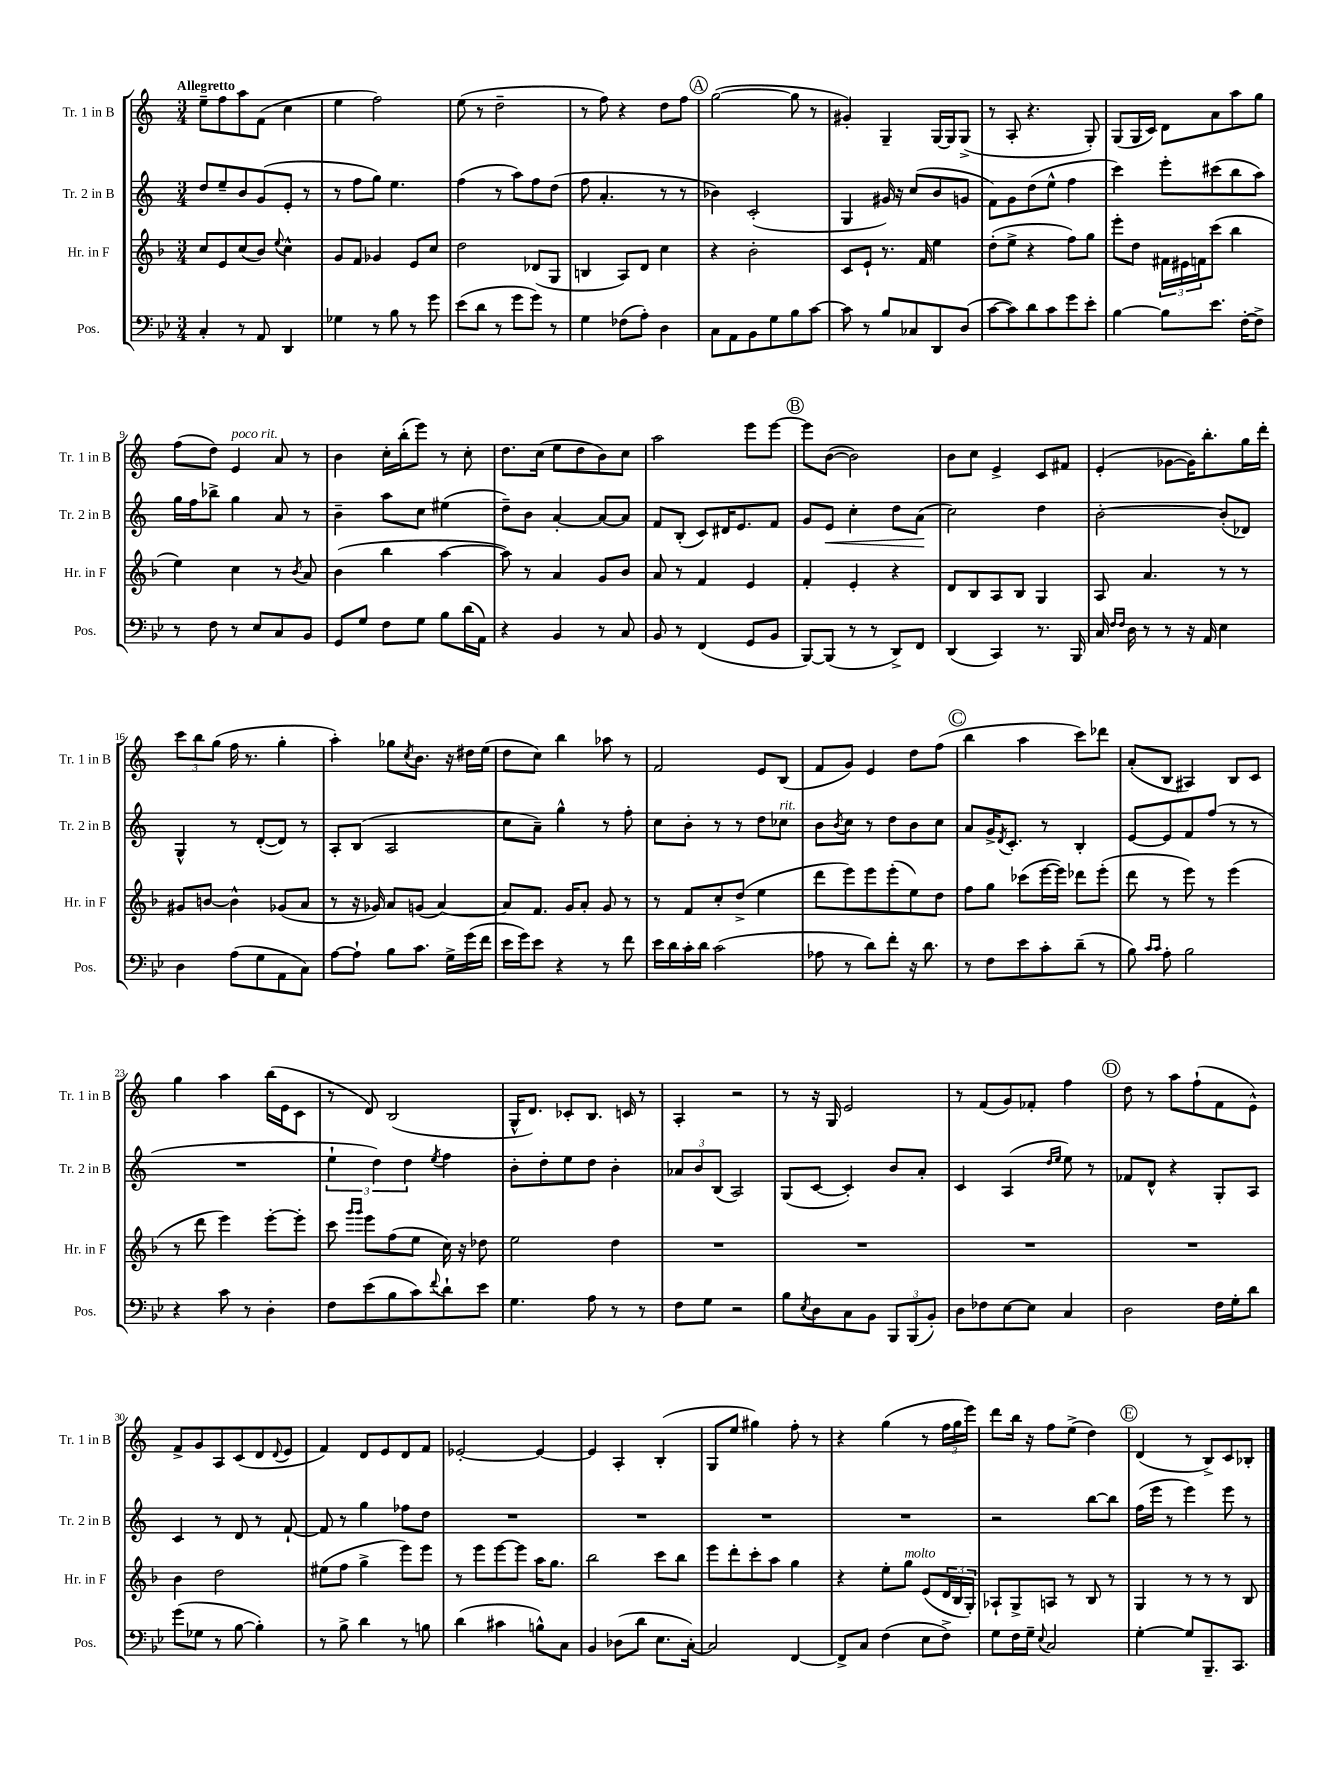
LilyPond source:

<<
\new StaffGroup <<
\new Staff = "s0" \with { instrumentName = "Tr. 1 in B" shortInstrumentName = "Tr. 1 in B" } {
    \clef treble \key c \major \numericTimeSignature \time 3/4 \tempo "Allegretto"
    e''8-- f''8 a''8 f'8( c''4 |
    e''4 f''2) |
    e''8( r8 d''2-- |
    r8 f''8) r4 d''8 f''8 |
    \mark \markup { \circle "A" } g''2~( g''8 r8 |
    gis'4-.) g4-- g16~ g16 g8->( |
    r8 a8-. r4. g8-.) |
    g8( g16 c'16) d'8 a'8 a''8 g''8 |
    f''8( d''8) e'4^\markup { \italic "poco rit." } a'8 r8 |
    b'4 c''16-. b''16-.( e'''8) r8 c''8-. |
    d''8. c''16( e''8 d''8 b'8) c''8 |
    a''2 e'''8 e'''8~ |
    \mark \markup { \circle "B" } e'''8 b'8~( b'2) |
    b'8 c''8 e'4-> c'8 fis'8 |
    e'4-.( ges'8~ ges'16) b''8.-. g''16 d'''16-. |
    \tuplet 3/2 { c'''8 b''8 g''8( } f''16 r8. g''4-. |
    a''4-.) ges''8 \acciaccatura { c''8 } b'8. r16 dis''16 e''16( |
    d''8 c''8) b''4 aes''8 r8 |
    f'2 e'8 b8( |
    f'8 g'8) e'4 d''8 f''8( |
    \mark \markup { \circle "C" } b''4 a''4 c'''8) des'''8 |
    a'8-.( b8 ais4) b8 c'8 |
    g''4 a''4 b''16( e'16 c'8 |
    r8 d'8) b2( |
    g16-^ d'8.) ces'8-. b8. c'16 r8 |
    a4-. r2 |
    r8 r16 g16 e'2 |
    r8 f'8( g'8) fes'8-. f''4 |
    \mark \markup { \circle "D" } d''8 r8 a''8 f''8-!( f'8 e'8-^) |
    f'8-> g'8 a8 c'8( d'8 \appoggiatura { d'8 } e'8 |
    f'4) d'8 e'8 d'8 f'8 |
    ees'2~-. ees'4~ |
    ees'4 a4-. b4-.( |
    g8 e''8 gis''4) f''8-. r8 |
    r4 g''4( r8 \tuplet 3/2 { f''16 g''16 e'''16) } |
    d'''8 b''16 r16 f''8 e''8->( d''4) |
    \mark \markup { \circle "E" } d'4( r8 b8->) c'8 bes8-. \bar "|." |
}
\new Staff = "s1" \with { instrumentName = "Tr. 2 in B" shortInstrumentName = "Tr. 2 in B" } {
    \clef treble \key c \major \numericTimeSignature \time 3/4
    d''8 e''8-- b'8 g'8( e'8-. r8 |
    r8 f''8 g''8) e''4. |
    f''4( r8 a''8) f''8 d''8( |
    f''8 a'4.-. r8 r8 |
    \mark \markup { \circle "A" } bes'4) c'2-.( |
    g4 gis'16) r16 c''8( b'8 g'8 |
    f'8) g'8 d''8( e''8-^ f''4 |
    c'''4) e'''8-. cis'''8( b''8 a''8) |
    g''16 f''16 bes''8-> g''4 a'8 r8 |
    b'4-- a''8 c''8 eis''4( |
    d''8--) b'8 a'4~-. a'8~ a'8 |
    f'8 b8-.( c'8) dis'16 e'8. f'8 |
    \mark \markup { \circle "B" } g'8 e'8\< c''4-. d''8 a'8\!( |
    c''2) d''4 |
    b'2~-. b'8-.( des'8) |
    g4-^ r8 d'8~-.( d'8) r8 |
    a8-. b8( a2 |
    c''8 a'8--) g''4-^ r8 f''8-. |
    c''8 b'8-. r8 r8 d''8 ces''8^\markup { \italic "rit." } |
    b'8 \acciaccatura { b'8 } c''8 r8 d''8 b'8 c''8 |
    \mark \markup { \circle "C" } a'8 g'16-> \acciaccatura { d'8 } c'8.-. r8 b4-. |
    e'8~ e'8 f'8 f''8( r8 r8 |
    R2. |
    \tuplet 3/2 { e''4-! d''4) d''4 } \acciaccatura { e''8 } f''4 |
    b'8-. d''8-. e''8 d''8 b'4-. |
    \tuplet 3/2 { aes'8 b'8 b8( } a2) |
    g8( c'8~ c'4-.) b'8 a'8-. |
    c'4 a4( \grace { d''16 e''16 } e''8) r8 |
    \mark \markup { \circle "D" } fes'8 d'8-^ r4 g8-. a8 |
    c'4 r8 d'8 r8 f'8~-! |
    f'8 r8 g''4 fes''8 d''8 |
    R2. |
    R2. |
    R2. |
    R2. |
    r2 b''8~ b''8 |
    \mark \markup { \circle "E" } f''16( e'''16 r8 e'''4) e'''8 r8 \bar "|." |
}
\new Staff = "s2" \with { instrumentName = "Hr. in F" shortInstrumentName = "Hr. in F" } {
    \clef treble \key f \major \numericTimeSignature \time 3/4
    c''8 e'8 c''8( bes'8) \appoggiatura { e''8 } c''4-^ |
    g'8 f'8 ges'4 e'8 c''8 |
    d''2 des'8( g8 |
    b4 a8) d'8 c''4 |
    \mark \markup { \circle "A" } r4 bes'2-. |
    c'8 e'8-! r8. f'16 e''4 |
    d''8-.( e''8-> r4 f''8) g''8 |
    e'''8-. d''8 \tuplet 3/2 { fis'16 eis'16 f'16 } c'''8( bes''4 |
    e''4) c''4 r8 \acciaccatura { bes'8 } a'8 |
    bes'4( bes''4 a''4~ |
    a''8) r8 a'4 g'8 bes'8 |
    a'8 r8 f'4 e'4 |
    \mark \markup { \circle "B" } f'4-. e'4-. r4 |
    d'8 bes8 a8 bes8 g4 |
    a8 a'4. r8 r8 |
    gis'8 b'8~ b'4-^ ges'8( a'8 |
    r8 r16 ges'16) a'8 g'8( a'4~) |
    a'8 f'8. g'16 a'8-. g'8 r8 |
    r8 f'8 c''8-. d''8->( e''4 |
    d'''8 e'''8) e'''8 e'''8-.( e''8) d''8 |
    \mark \markup { \circle "C" } f''8 g''8 ces'''8( e'''16~ e'''16) des'''8 e'''8-.( |
    d'''8 r8 e'''8) r8 e'''4( |
    r8 d'''8 e'''4) e'''8~-. e'''8-. |
    c'''8 \grace { g'''16 g'''16 } e'''8 f''8( e''8 c''16) r16 des''8 |
    e''2 d''4 |
    R2. |
    R2. |
    R2. |
    \mark \markup { \circle "D" } R2. |
    bes'4 d''2 |
    eis''8( f''8 g''4-> e'''8) e'''8 |
    r8 e'''8 e'''8~ e'''8 a''16 g''8. |
    bes''2 c'''8 bes''8 |
    e'''8 d'''8-. c'''8-. a''8 g''4 |
    r4 e''8-. g''8^\markup { \italic "molto" } e'8( \tuplet 3/2 { d'16 bes16 g16-.) } |
    aes8-! g8-> a8 r8 bes8 r8 |
    \mark \markup { \circle "E" } g4 r8 r8 r8 bes8 \bar "|." |
}
\new Staff = "s3" \with { instrumentName = "Pos." shortInstrumentName = "Pos." } {
    \clef bass \key bes \major \numericTimeSignature \time 3/4
    c4-. r8 a,8 d,4 |
    ges4 r8 bes8 r8 g'8 |
    ees'8( d'8 r8 g'8 g'8) r8 |
    g4 fes8( a8-.) d4 |
    \mark \markup { \circle "A" } c8 a,8 bes,8 g8 bes8 c'8~ |
    c'8 r8 bes8 ces8 d,8 d8( |
    c'8~ c'8) d'8 c'8 g'8 ees'8-. |
    bes4~ bes8 ees'8. f16~-. f8-> |
    r8 f8 r8 ees8 c8 bes,8 |
    g,8 g8 f8 g8 bes8 d'16( a,16) |
    r4 bes,4 r8 c8 |
    bes,8 r8 f,4( g,8 bes,8 |
    \mark \markup { \circle "B" } bes,,8~) bes,,8( r8 r8 d,8->) f,8 |
    d,4( c,4) r8. bes,,16 |
    c16 \grace { f16 f16 } d16 r8 r8 r16 a,16 ees4 |
    d4 a8( g8 a,8 c8) |
    a8~ a8-! bes8 c'8. g16-> g'16( f'16 |
    ees'16 g'16) ees'8 r4 r8 f'8 |
    ees'16 d'16 c'16-. d'16 c'2( |
    aes8 r8 d'8) f'8-. r16 d'8. |
    \mark \markup { \circle "C" } r8 f8 ees'8 c'8-. d'8--( r8 |
    bes8) \grace { c'16 c'16 } a8-. bes2 |
    r4 c'8 r8 d4-. |
    f8 ees'8( bes8 c'8) \appoggiatura { f'8 } d'8-! ees'8 |
    g4. a8 r8 r8 |
    f8 g8 r2 |
    bes8 \acciaccatura { ees8 } d8 c8 bes,8 \tuplet 3/2 { bes,,8 bes,,8( bes,8-.) } |
    d8 fes8 ees8~ ees8 c4 |
    \mark \markup { \circle "D" } d2 f16 g16-. d'8 |
    g'8( ges8 r8 bes8~ bes4-.) |
    r8 bes8-> d'4 r8 b8 |
    d'4( cis'4 b8-^) c8 |
    bes,4 des8( d'8 ees8. c16~-.) |
    c2 f,4~ |
    f,8-> c8 f4( ees8 f8->) |
    g8 f16 g16-- \appoggiatura { ees8 } c2 |
    \mark \markup { \circle "E" } g4~-. g8 bes,,8.-- c,8. \bar "|." |
}
>>
>>
